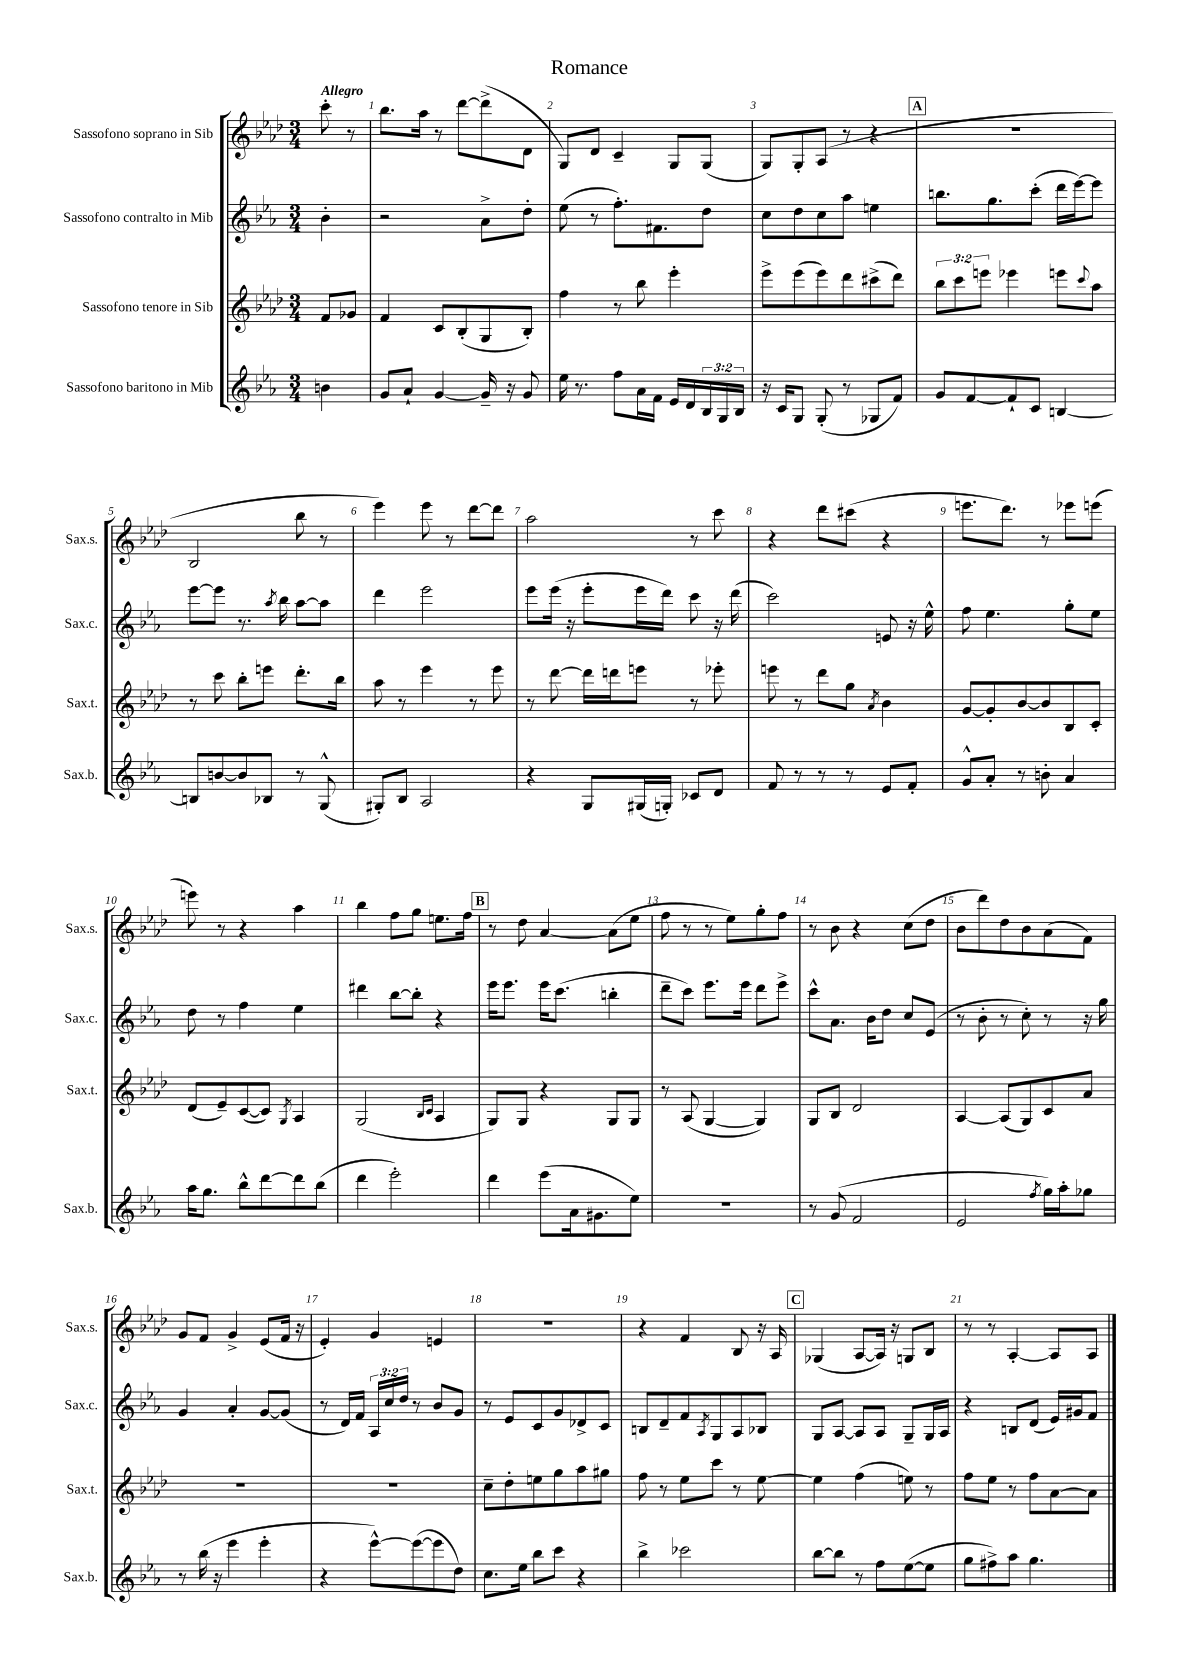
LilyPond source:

\header { title = "Romance" }
<<
\new StaffGroup <<
\new Staff = "s0" \with { instrumentName = "Sassofono soprano in Sib" shortInstrumentName = "Sax.s." } {
    \clef treble \key aes \major \numericTimeSignature \time 3/4 \partial 4 \tempo "Allegro"
    c'''8-. r8 |
    bes''8. aes''16 r8 des'''8~ des'''8->( des'8 |
    g8) des'8 c'4-- g8 g8( |
    g8) g8-. aes8( r8 r4 |
    \mark \markup { \box "A" } R2. |
    bes2 bes''8 r8 |
    ees'''4) ees'''8 r8 des'''8~ des'''8 |
    aes''2 r8 c'''8 |
    r4 des'''8 cis'''8( r4 |
    e'''8. des'''8.) r8 ees'''8 e'''8( |
    e'''8) r8 r4 aes''4 |
    bes''4 f''8 g''8 e''8. f''16 |
    \mark \markup { \box "B" } r8 des''8 aes'4~ aes'8( ees''8 |
    f''8 r8 r8 ees''8) g''8-. f''8 |
    r8 bes'8 r4 c''8( des''8 |
    bes'8 des'''8) des''8 bes'8 aes'8( f'8) |
    g'8 f'8 g'4-> ees'8( f'16 r16 |
    ees'4-.) g'4 e'4 |
    R2. |
    r4 f'4 bes8 r16 aes16 |
    \mark \markup { \box "C" } ges4( aes8~ aes16) r16 g8 bes8 |
    r8 r8 aes4~-. aes8 aes8 \bar "|." |
}
\new Staff = "s1" \with { instrumentName = "Sassofono contralto in Mib" shortInstrumentName = "Sax.c." } {
    \clef treble \key ees \major \numericTimeSignature \time 3/4 \override Staff.TupletNumber.text = #tuplet-number::calc-fraction-text \partial 4
    bes'4-. |
    r2 aes'8-> d''8-. |
    ees''8( r8 f''8.-.) fis'8. d''8 |
    c''8 d''8 c''8 aes''8 e''4 |
    \mark \markup { \box "A" } b''8. g''8. c'''8-.( d'''16 ees'''16~) ees'''8 |
    ees'''8~ ees'''8 r8. \acciaccatura { aes''8 } bes''16 aes''8~ aes''8 |
    d'''4 ees'''2 |
    ees'''8 ees'''16( r16 ees'''8-. ees'''16 d'''16) c'''8 r16 d'''16( |
    c'''2) e'8 r16 ees''16-^ |
    f''8 ees''4. g''8-. ees''8 |
    d''8 r8 f''4 ees''4 |
    dis'''4 bes''8~ bes''8-. r4 |
    \mark \markup { \box "B" } ees'''16 ees'''8. ees'''16 c'''8.( b''4-. |
    d'''8-- c'''8) ees'''8. ees'''16 d'''8 ees'''8-> |
    c'''8-^ aes'8. bes'16 d''8 c''8 ees'8( |
    r8 bes'8-. r8 c''8-.) r8 r16 g''16 |
    g'4 aes'4-. g'8~ g'8( |
    r8 d'16) f'16 \tuplet 3/2 { aes16 c''16 d''16 } r8 bes'8 g'8 |
    r8 ees'8 c'8 g'8 des'8-> c'8 |
    b8 d'8-- f'8 \acciaccatura { aes8 } g8 aes8 bes8 |
    \mark \markup { \box "C" } g8 aes8~ aes8 aes8 g8-- g16 aes16 |
    r4 b8 d'8( ees'16) gis'16 f'8 \bar "|." |
}
\new Staff = "s2" \with { instrumentName = "Sassofono tenore in Sib" shortInstrumentName = "Sax.t." } {
    \clef treble \key aes \major \numericTimeSignature \time 3/4 \override Staff.TupletNumber.text = #tuplet-number::calc-fraction-text \partial 4
    f'8 ges'8 |
    f'4 c'8 bes8-.( g8 bes8-.) |
    f''4 r8 bes''8 ees'''4-. |
    ees'''8-> ees'''8( ees'''8) des'''8 cis'''8->( des'''8) |
    \mark \markup { \box "A" } \tuplet 3/2 { bes''8 c'''8 e'''8 } ees'''4 e'''8 \appoggiatura { c'''8 } aes''8 |
    r8 c'''8 bes''8-. e'''8 des'''8.-. bes''16 |
    aes''8 r8 ees'''4 r8 ees'''8 |
    r8 des'''8~ des'''16 d'''16 e'''8 r8 ees'''8-. |
    e'''8 r8 des'''8 g''8 \acciaccatura { aes'8 } bes'4 |
    g'8~ g'8-. bes'8~ bes'8 bes8 c'8-. |
    des'8( ees'8--) c'8~( c'8) \acciaccatura { g8 } aes4 |
    g2( \grace { bes16 c'16 } aes4 |
    \mark \markup { \box "B" } g8) g8 r4 g8 g8 |
    r8 aes8( g4~ g4) |
    g8 bes8 des'2 |
    aes4~ aes8( g8) c'8 aes'8 |
    R2. |
    R2. |
    c''8-- des''8-. e''8 g''8 aes''8 gis''8 |
    f''8 r8 ees''8 c'''8 r8 ees''8~ |
    \mark \markup { \box "C" } ees''4 f''4( e''8) r8 |
    f''8 ees''8 r8 f''8 aes'8~ aes'8 \bar "|." |
}
\new Staff = "s3" \with { instrumentName = "Sassofono baritono in Mib" shortInstrumentName = "Sax.b." } {
    \clef treble \key ees \major \numericTimeSignature \time 3/4 \override Staff.TupletNumber.text = #tuplet-number::calc-fraction-text \partial 4
    b'4 |
    g'8 aes'8-! g'4~ g'16-- r16 g'8 |
    ees''16 r8. f''8 aes'16 f'16 ees'16 d'16 \tuplet 3/2 { bes16 g16 bes16 } |
    r16 c'16 g8 g8-.( r8 ges8 f'8) |
    \mark \markup { \box "A" } g'8 f'8~ f'8-! c'8 b4~ |
    b8 b'8~ b'8 bes8 r8 g8-^( |
    gis8-.) bes8 aes2 |
    r4 g8 gis16( g16-.) ces'8 d'8 |
    f'8 r8 r8 r8 ees'8 f'8-. |
    g'8-^ aes'8-. r8 b'8-. aes'4 |
    aes''16 g''8. bes''8-^ d'''8~ d'''8 bes''8( |
    d'''4 ees'''2-.) |
    \mark \markup { \box "B" } d'''4 ees'''8( aes'16 gis'8. ees''8) |
    R2. |
    r8 g'8( f'2 |
    ees'2 \acciaccatura { f''8 } g''16) aes''16-. ges''8 |
    r8 bes''16( r16 ees'''4 ees'''4-. |
    r4 ees'''8~-^) ees'''8~( ees'''8 d''8) |
    c''8. ees''16 bes''8 c'''8 r4 |
    bes''4-> ces'''2 |
    \mark \markup { \box "C" } bes''8~ bes''8 r8 f''8 ees''8~( ees''8 |
    g''8 fis''8->) aes''8 g''4. \bar "|." |
}
>>
>>
\layout { \context { \Score \override BarNumber.break-visibility = ##(#f #t #t) barNumberVisibility = #all-bar-numbers-visible } }
